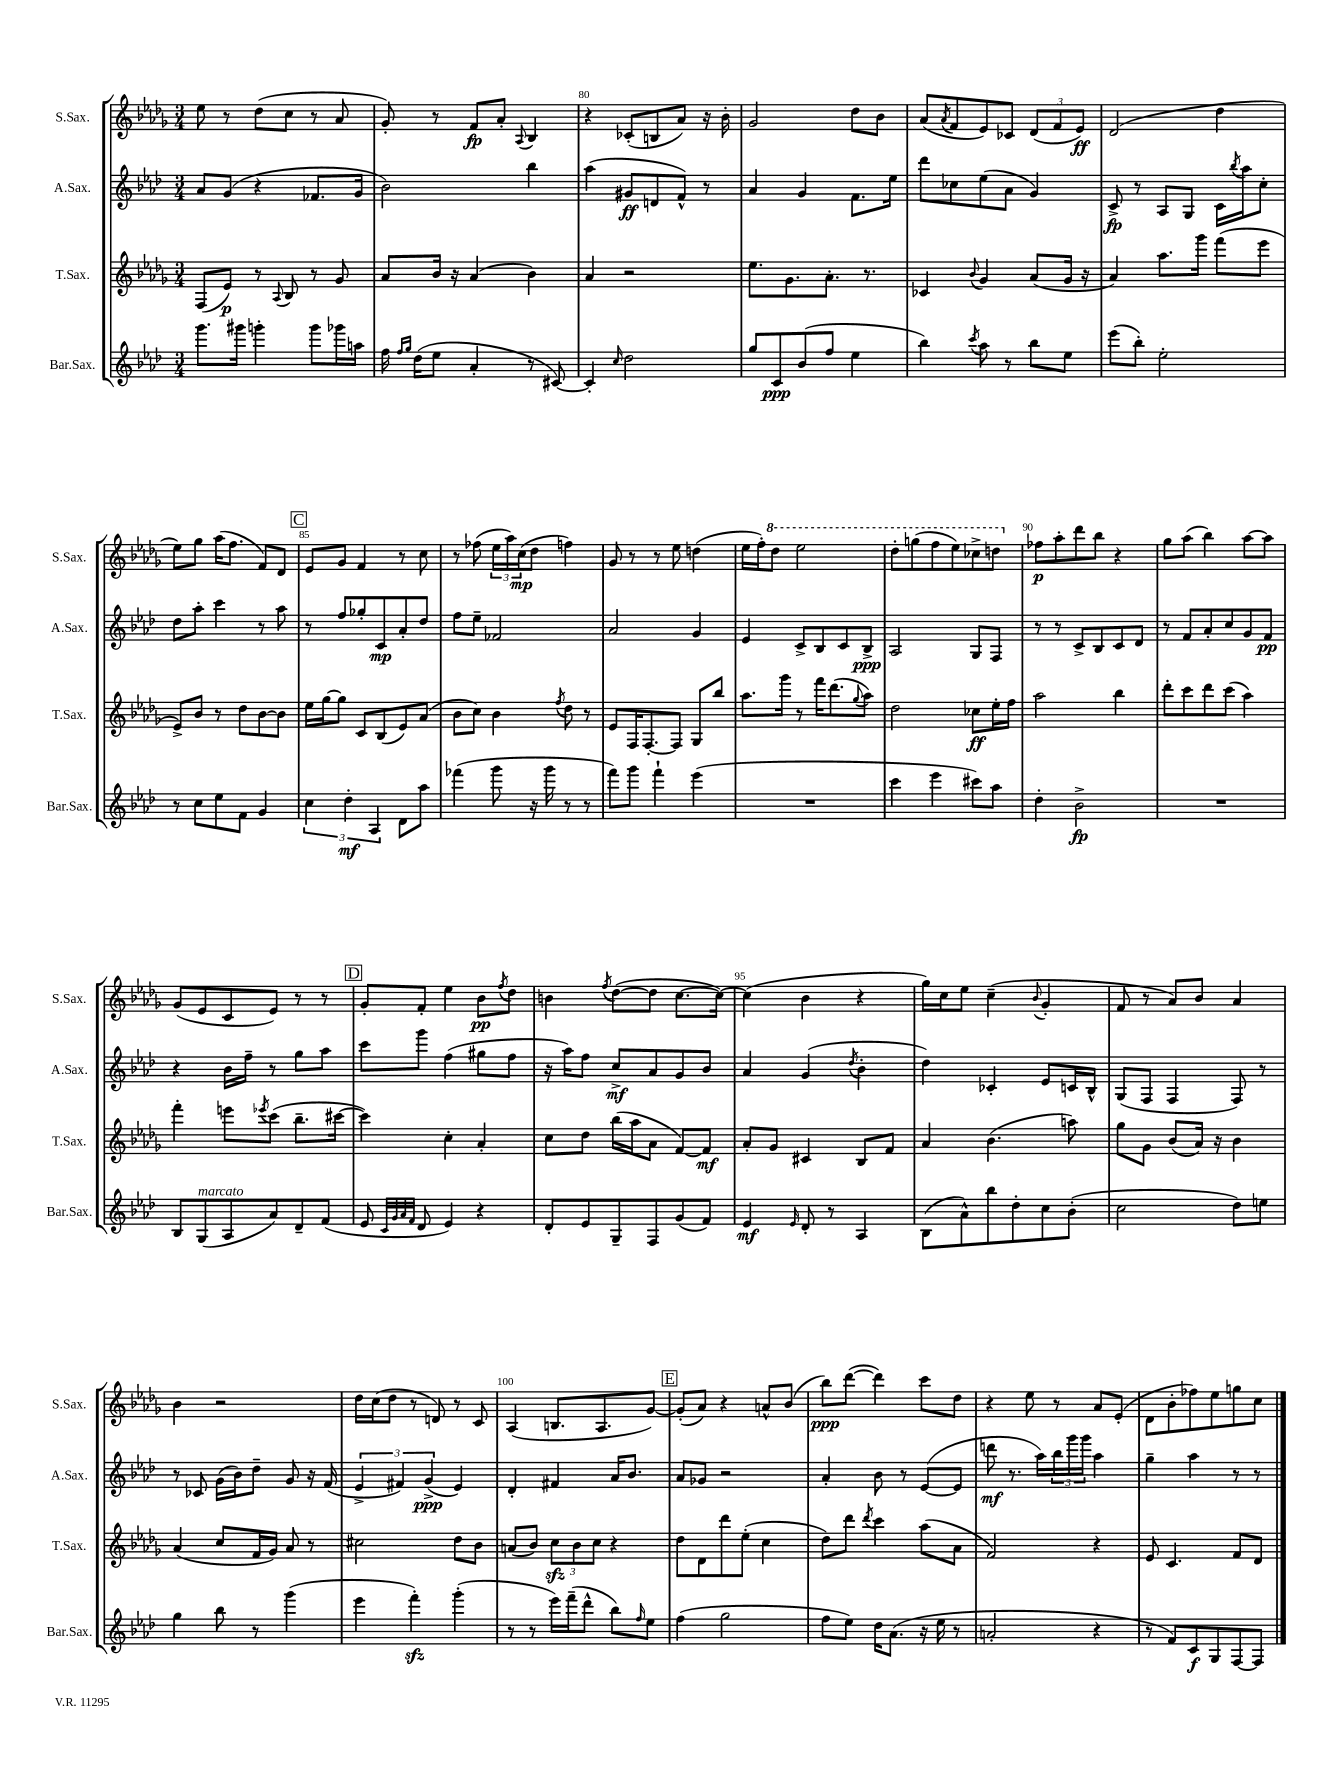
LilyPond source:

<<
\new StaffGroup <<
\new Staff = "s0" \with { instrumentName = "S.Sax." shortInstrumentName = "S.Sax." } {
    \clef treble \key des \major \numericTimeSignature \time 3/4
    ees''8 r8 des''8( c''8 r8 aes'8 |
    ges'8-.) r8 f'8\fp aes'8-. \appoggiatura { aes8 } bes4 |
    r4 ces'8-.( b8 aes'8) r16 bes'16-. |
    ges'2 des''8 bes'8 |
    aes'8( \acciaccatura { aes'8 } f'8 ees'8) ces'8 \tuplet 3/2 { des'8( f'8 ees'8\ff) } |
    des'2( des''4 |
    ees''8) ges''8 aes''16( f''8. f'8) des'8 |
    \mark \markup { \box "C" } ees'8 ges'8 f'4 r8 c''8 |
    r8 fes''8( \tuplet 3/2 { ees''16 aes''16) c''16\mp( } des''8 f''4) |
    ges'8 r8 r8 ees''8 d''4( |
    ees''16 f''16-.) \ottava #1 des'''8 ees'''2 |
    des'''8-. g'''8( f'''8 ees'''8) ces'''8-> d'''8 \ottava #0 |
    fes''8\p aes''8-. des'''8 bes''8 r4 |
    ges''8 aes''8( bes''4) aes''8~ aes''8 |
    ges'8( ees'8 c'8 ees'8) r8 r8 |
    \mark \markup { \box "D" } ges'8-. f'8-. ees''4 bes'8\pp \acciaccatura { f''8 } des''8 |
    b'4 \acciaccatura { f''8 } des''8~( des''8 c''8.~ c''16~) |
    c''4( bes'4 r4 |
    ges''16) c''16 ees''8 c''4--( \appoggiatura { bes'8 } ges'4-. |
    f'8 r8 aes'8) bes'8 aes'4 |
    bes'4 r2 |
    des''16 c''16( des''8 r8 d'8) r8 c'8 |
    aes4( b8. aes8. ges'8~) |
    \mark \markup { \box "E" } ges'8-.( aes'8) r4 a'8-^ bes'8( |
    bes''8\ppp) des'''8~( des'''4) c'''8 des''8 |
    r4 ees''8 r8 aes'8 ees'8-.( |
    des'8 bes'8-. fes''8) ees''8 g''8 c''8 \bar "|." |
}
\new Staff = "s1" \with { instrumentName = "A.Sax." shortInstrumentName = "A.Sax." } {
    \clef treble \key aes \major \numericTimeSignature \time 3/4
    aes'8 g'8( r4 fes'8. g'16 |
    bes'2) bes''4 |
    aes''4( gis'8\ff d'8 f'8-^) r8 |
    aes'4 g'4 f'8. ees''16 |
    des'''8 ces''8 ees''8( aes'8 g'4) |
    c'8->\fp r8 aes8 g8 c'16 \acciaccatura { bes''8 } aes''16 c''8-. |
    des''8 aes''8-. c'''4 r8 aes''8 |
    \mark \markup { \box "C" } r8 f''8 ges''8-. c'8\mp aes'8-. des''8 |
    f''8 ees''8-- fes'2 |
    aes'2 g'4 |
    ees'4 c'8-> bes8 c'8 bes8->\ppp |
    aes2 g8 f8 |
    r8 r8 c'8-> bes8 c'8 des'8 |
    r8 f'8 aes'8-. c''8 g'8 f'8\pp |
    r4 bes'16 f''16-- r8 g''8 aes''8 |
    \mark \markup { \box "D" } c'''8 g'''8 f''4( gis''8 f''8 |
    r16 aes''16) f''8 c''8->\mf aes'8 g'8 bes'8 |
    aes'4 g'4( \acciaccatura { des''8 } bes'4-. |
    des''4) ces'4-. ees'8 c'16 bes16-^ |
    g8( f8 f4 f8) r8 |
    r8 ces'8 g'16( bes'16) des''8-- g'8 r16 f'16( |
    \tuplet 3/2 { ees'4-> fis'4) g'4->\ppp( } ees'4) |
    des'4-. fis'4 aes'16 bes'8. |
    \mark \markup { \box "E" } aes'8 ges'8 r2 |
    aes'4-. bes'8 r8 ees'8~( ees'8 |
    d'''8\mf r8. aes''16) \tuplet 3/2 { bes''16 g'''16 g'''16 } aes''4 |
    g''4-- aes''4 r8 r8 \bar "|." |
}
\new Staff = "s2" \with { instrumentName = "T.Sax." shortInstrumentName = "T.Sax." } {
    \clef treble \key des \major \numericTimeSignature \time 3/4
    f8( ees'8\p) r8 \appoggiatura { aes8 } bes8 r8 ges'8 |
    aes'8 bes'16 r16 aes'4( bes'4) |
    aes'4 r2 |
    ees''8. ges'8. aes'8.-. r8. |
    ces'4 \appoggiatura { bes'8 } ges'4 aes'8( ges'16 r16 |
    aes'4) aes''8. ges'''16 f'''8( ees'''8 |
    ees'8->) bes'8 r8 des''8 bes'8~ bes'8 |
    \mark \markup { \box "C" } ees''16 ges''16~ ges''8 c'8 bes8( ees'8) aes'8( |
    bes'8 c''8) bes'4 \acciaccatura { f''8 } des''8 r8 |
    ees'8 f16 f8.~-. f8 ges8 bes''8 |
    aes''8. ges'''16 r8 f'''16 des'''8.( \appoggiatura { ges''8 } aes''8) |
    des''2 ces''8\ff ees''16-. f''16 |
    aes''2 bes''4 |
    des'''8-. c'''8 des'''8 c'''8( aes''4) |
    f'''4-. e'''8 \acciaccatura { ees'''8 } c'''8( bes''8.-- cis'''16~ |
    \mark \markup { \box "D" } cis'''4) c''4-. aes'4-. |
    c''8 des''8 bes''16( aes''16 aes'8 f'8~) f'8\mf |
    aes'8-. ges'8 cis'4 bes8 f'8 |
    aes'4 bes'4.( a''8) |
    ges''8 ges'8 bes'8( aes'16) r16 bes'4 |
    aes'4( c''8 f'16 ges'16) aes'8 r8 |
    cis''2 des''8 bes'8 |
    a'8( bes'8) \tuplet 3/2 { c''8\sfz bes'8 c''8 } r4 |
    \mark \markup { \box "E" } des''8 des'8 des'''8 ees''8-.( c''4 |
    des''8) des'''8 \acciaccatura { des'''8 } c'''4 aes''8( aes'8 |
    f'2) r4 |
    ees'8 c'4. f'8 des'8 \bar "|." |
}
\new Staff = "s3" \with { instrumentName = "Bar.Sax." shortInstrumentName = "Bar.Sax." } {
    \clef treble \key aes \major \numericTimeSignature \time 3/4
    g'''8. gis'''16 g'''4-. g'''8 ges'''16 a''16 |
    f''16 \grace { f''16 g''16 } des''16( ees''8 aes'4-. r8 cis'8~) |
    cis'4-. \grace { c''16 } des''2 |
    g''8 c'8\ppp bes'8( f''8 ees''4 |
    bes''4) \acciaccatura { c'''8 } aes''8 r8 bes''8 ees''8 |
    ees'''8( bes''8-.) ees''2-. |
    r8 c''8 ees''8 f'8 g'4 |
    \mark \markup { \box "C" } \tuplet 3/2 { c''4 des''4-.\mf aes4 } des'8 aes''8 |
    fes'''4( g'''8 r16 g'''16 r8 r8 |
    f'''8) g'''8 f'''4-! ees'''4( |
    R2. |
    c'''4 ees'''4 cis'''8) aes''8 |
    des''4-. bes'2->\fp |
    R2. |
    bes8 g8^\markup { \italic "marcato" }( aes8 aes'8) des'8-- f'8( |
    \mark \markup { \box "D" } ees'8 \grace { c'32 g'32 aes'32 f'32 } des'8 ees'4) r4 |
    des'8-. ees'8 g8-- f8 g'8( f'8) |
    ees'4\mf \grace { ees'16 } des'8-. r8 aes4 |
    bes8( aes'8-^) bes''8 des''8-. c''8 bes'8-.( |
    c''2 des''8) e''8 |
    g''4 bes''8 r8 g'''4( |
    ees'''4 f'''4-.\sfz) g'''4-.( |
    r8 r8 ees'''16) f'''16--( des'''8-^ bes''8) \grace { f''16 } ees''8 |
    \mark \markup { \box "E" } f''4( g''2 |
    f''8 ees''8) des''16 aes'8.( r16 ees''16 r8 |
    a'2-. r4 |
    r8 f'8) c'8\f g8 f8~ f8 \bar "|." |
}
>>
>>
\layout { \context { \Score currentBarNumber = #78 \override BarNumber.break-visibility = ##(#f #t #t) barNumberVisibility = #(every-nth-bar-number-visible 5) } }
